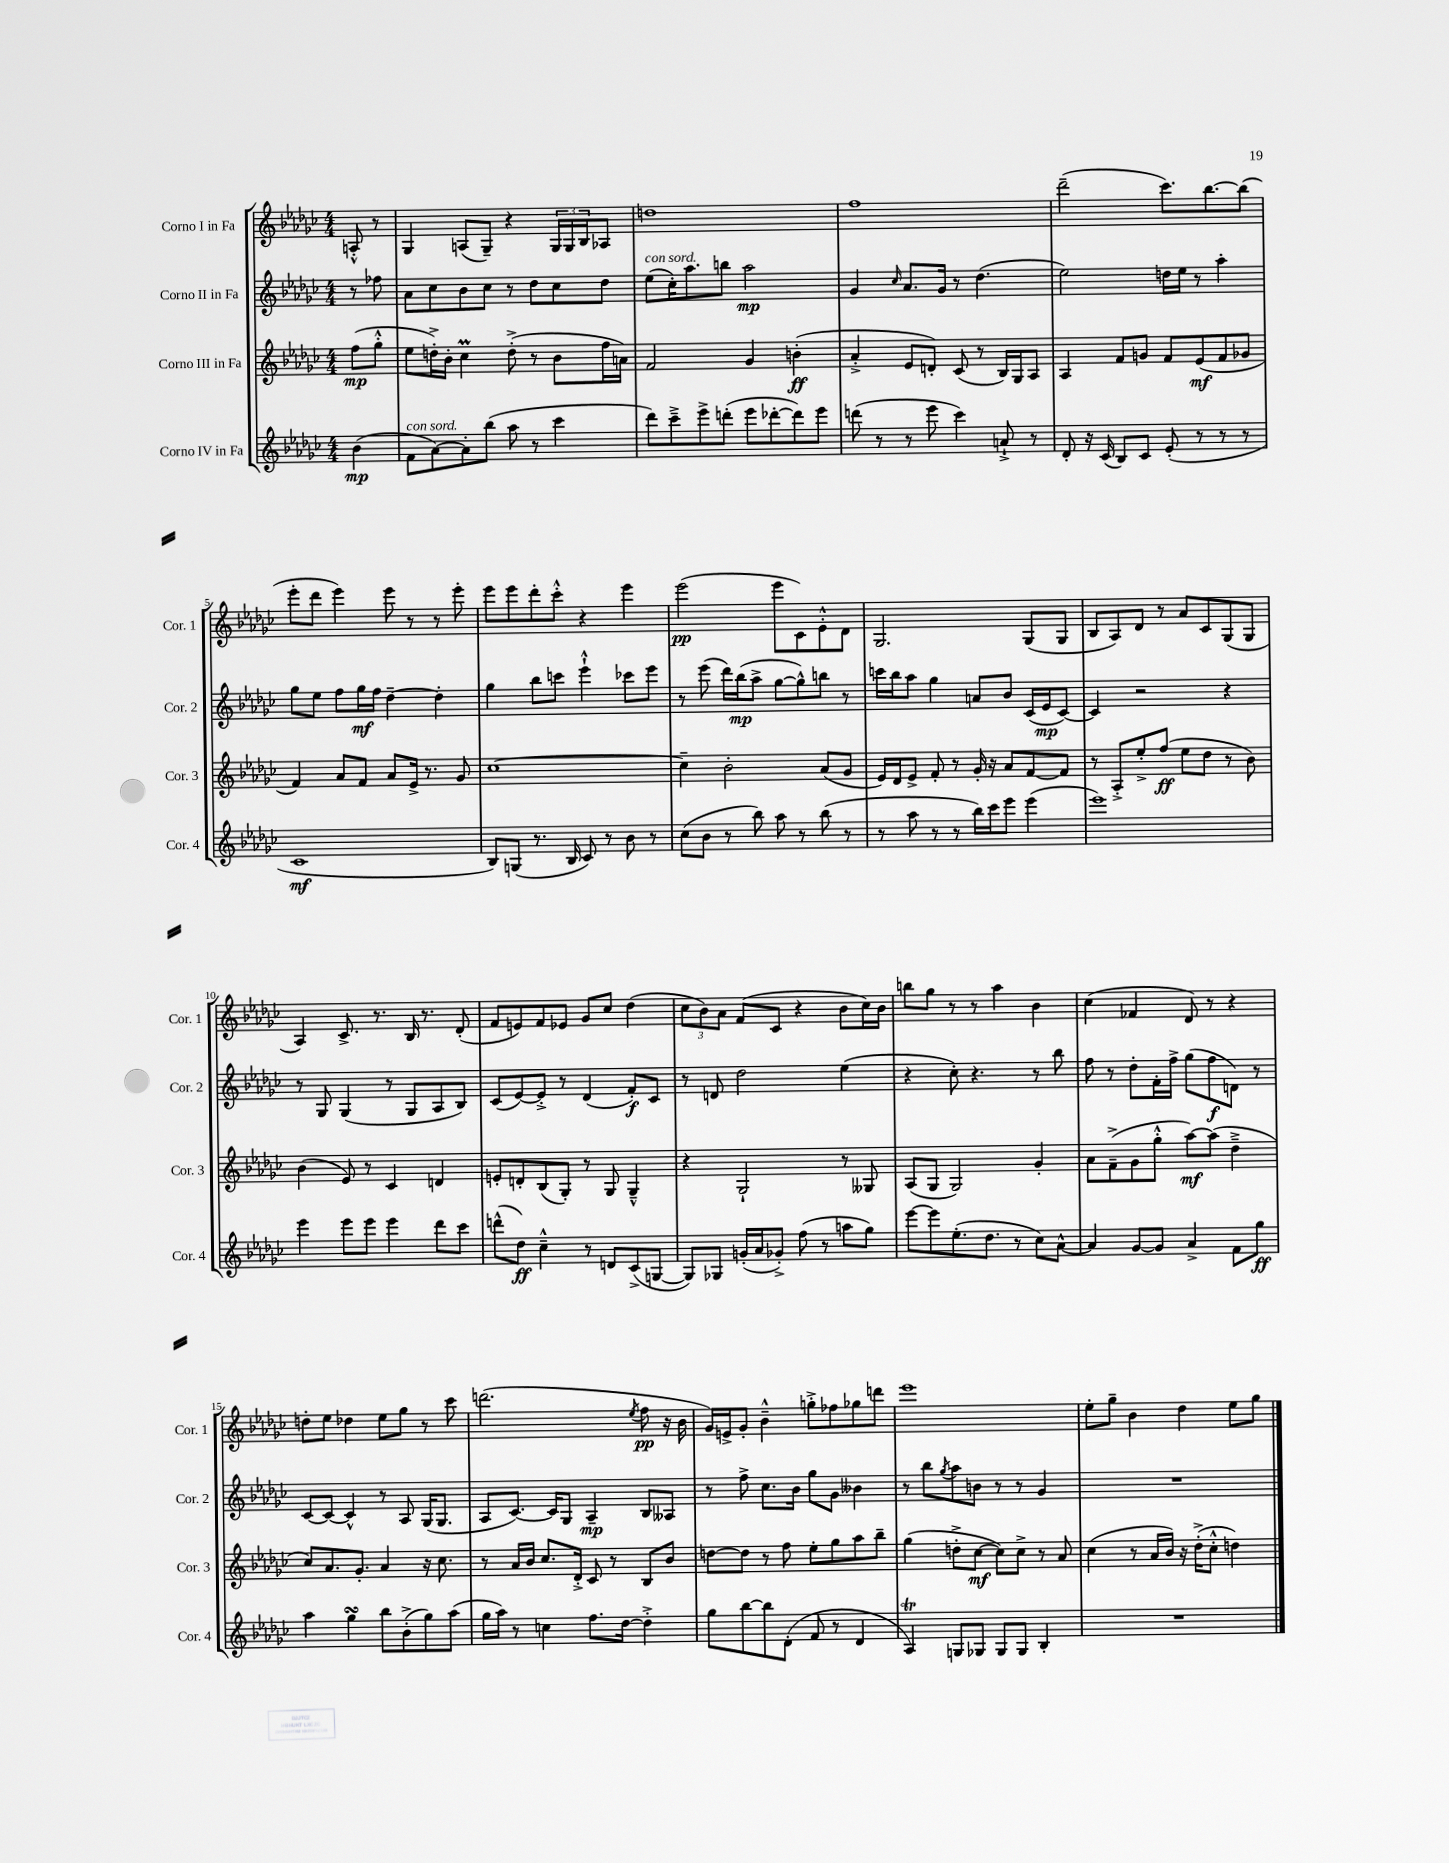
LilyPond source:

<<
\new StaffGroup <<
\new Staff = "s0" \with { instrumentName = "Corno I in Fa" shortInstrumentName = "Cor. 1" } {
    \clef treble \key ges \major \numericTimeSignature \time 4/4 \partial 4
    a8-.-^ r8 |
    ges4 a8( ges8--) r4 \tuplet 3/2 { ges16 ges16 bes16 } aes8 |
    d''1 |
    f''1 |
    des'''2--( ces'''8.) bes''8.~ bes''8( |
    ees'''8-. des'''8 ees'''4) ees'''8 r8 r8 ees'''8-. |
    ees'''8 ees'''8 des'''8-. ces'''8-.-^ r4 ees'''4 |
    ees'''2\pp( ees'''8 ces'8) ees'8-.-^ des'8 |
    ges2. ges8( ges8 |
    bes8 aes8) des'8 r8 aes'8 ces'8 ges8( ges8 |
    aes4) ces'8.-> r8. bes16 r8. des'8-.( |
    f'8 e'8) f'8 ees'8 ges'8 ces''8 des''4( |
    \tuplet 3/2 { ces''8 bes'8) aes'8 } f'8( ces'8 r4 bes'8 ces''16) bes'16 |
    b''8 ges''8 r8 r8 aes''4 bes'4 |
    ces''4( fes'4 des'8) r8 r4 |
    d''8-. ees''8 des''4 ees''8 ges''8 r8 ces'''8 |
    d'''2.( \acciaccatura { ees''8 } f''8\pp r16 bes'16 |
    ges'16) e'16-> ges'8-. bes'4---^ g''8-.-> fes''8 ges''8 d'''8 |
    ees'''1 |
    ees''8-. ges''8-- bes'4 des''4 ees''8 ges''8 \bar "|." |
}
\new Staff = "s1" \with { instrumentName = "Corno II in Fa" shortInstrumentName = "Cor. 2" } {
    \clef treble \key ges \major \numericTimeSignature \time 4/4 \partial 4
    r8 fes''8 |
    aes'8 ces''8 bes'8 ces''8 r8 des''8 ces''8 des''8 |
    ees''8^\markup { \italic "con sord." }( ces''16-.) aes''8. b''8 aes''2\mp |
    ges'4 \grace { ces''16 } aes'8. ges'16 r8 des''4.( |
    ees''2) d''16 ees''16 r8 aes''4-. |
    ges''8 ees''8 f''8 ges''16\mf f''16 des''4~-- des''4-. |
    ges''4 bes''8 c'''8 ees'''4-!-^ ces'''8 ees'''8 |
    r8 ees'''8( des'''16) bes''16\mp( aes''8-> ges''8~ ges''8-^) b''8 r8 |
    c'''16 bes''16 aes''8 ges''4 a'8 bes'8 ces'16( ees'16\mp ces'8~) |
    ces'4 r2 r4 |
    r8 ges8 ges4( r8 ges8 aes8 bes8) |
    ces'8( ees'8~) ees'8-.-> r8 des'4( f'8-.\f) ces'8 |
    r8 d'8 des''2 ees''4( |
    r4 ces''8-.) r4. r8 bes''8 |
    f''8 r8 des''8-. f'16-. f''16-> ges''8( f''8\f d'8) r8 |
    ces'8~ ces'8~ ces'4-^ r8 aes8 ges16( ges8. |
    aes8 ces'8.~) ces'16 ges8 aes4--\mp bes8 aeses8 |
    r8 f''8-> ces''8. bes'16 ges''8 ges'8 beses'4 |
    r8 bes''8 \acciaccatura { ges''8 } aes''8 b'8 r8 r8 ges'4 |
    R1 \bar "|." |
}
\new Staff = "s2" \with { instrumentName = "Corno III in Fa" shortInstrumentName = "Cor. 3" } {
    \clef treble \key ges \major \numericTimeSignature \time 4/4 \partial 4
    f''8\mp( ges''8-.-^ |
    ees''8 d''16-.->) bes'16-. ces''4\prall d''8-.->( r8 bes'8 f''16 a'16) |
    f'2 ges'4 b'4-.\ff( |
    aes'4-.-> ees'8 d'8-.) ces'8( r8 bes16) ges16 aes8 |
    aes4 f'8 g'8 f'8 ees'8\mf( f'8 ges'8 |
    f'4) aes'8 f'8 aes'8 ees'16-> r8. ges'8 |
    ces''1~ |
    ces''4-- bes'2-. aes'8( ges'8 |
    ees'16) des'16 ees'8-> f'8-. r8 ges'16-. r16 aes'8 f'8~ f'8 |
    r8 aes8-.-> ees''8-.-> f''8\ff( ees''8 des''8 r8 bes'8) |
    bes'4( ees'8) r8 ces'4 d'4 |
    e'8-. d'8-. bes8( ges8-.) r8 ges8 ges4---^ |
    r4 ges2-! r8 geses8 |
    aes8( ges8 ges2) ges'4-. |
    aes'8 f'8--->( ges'8 ges''8-.-^ aes''8~\mf) aes''8( des''4---> |
    ces''8) aes'8. ges'8.-. aes'4 r16 ces''8. |
    r8 aes'16 bes'16 ces''8. des'16-.-> ces'8 r8 bes8 bes'8 |
    d''8~ d''8 r8 f''8 ees''8-. ges''8 aes''8 bes''8-- |
    ges''4( d''8-.-> ces''8~\mf ces''8) ces''8-> r8 aes'8 |
    ces''4( r8 aes'16 bes'16) r16 des''16-.->( ces''8-.-^ d''4) \bar "|." |
}
\new Staff = "s3" \with { instrumentName = "Corno IV in Fa" shortInstrumentName = "Cor. 4" } {
    \clef treble \key ges \major \numericTimeSignature \time 4/4 \partial 4
    bes'4\mp( |
    f'8^\markup { \italic "con sord." } aes'8~) aes'8-. bes''8( aes''8 r8 ces'''4 |
    des'''8) ces'''8---> ees'''8-> d'''8-.( ees'''8 des'''8~-. des'''8) ees'''8 |
    d'''8( r8 r8 ees'''8 ces'''4) a'8-!-> r8 |
    des'8-. r16 ces'16( bes8) ces'8 ees'8-.( r8 r8 r8 |
    ces'1\mf |
    bes8) g8( r8. bes16 ces'8) r8 bes'8 r8 |
    ces''8( bes'8 r8 bes''8) aes''8 r8 bes''8( r8 |
    r8 aes''8 r8 r8 bes''16) ces'''16 ees'''8 ees'''4( |
    ees'''1) |
    ees'''4 ees'''8 ees'''8 ees'''4 des'''8 ces'''8 |
    d'''8-^( des''8\ff) ces''4---^ r8 d'8 ces'8->( g8~ |
    g8) ges8 g'16-.( aes'16 ges'8-.->) f''8( r8 a''8 ges''8) |
    ees'''8~ ees'''8 ees''8.-.( des''8. r8 ces''8) aes'8~-^ |
    aes'4 ges'8~ ges'8 aes'4-> f'8 ges''8\ff |
    aes''4 ges''4\turn bes''8 bes'8-.->( ges''8) aes''8( |
    ges''16 aes''16) r8 c''4 f''8. des''16~ des''4-.-> |
    ges''8 bes''8~ bes''8 des'8-.( f'8 r8 des'4 |
    aes4\trill) g8 ges8 ges8 ges8 bes4-. |
    R1 \bar "|." |
}
>>
>>
